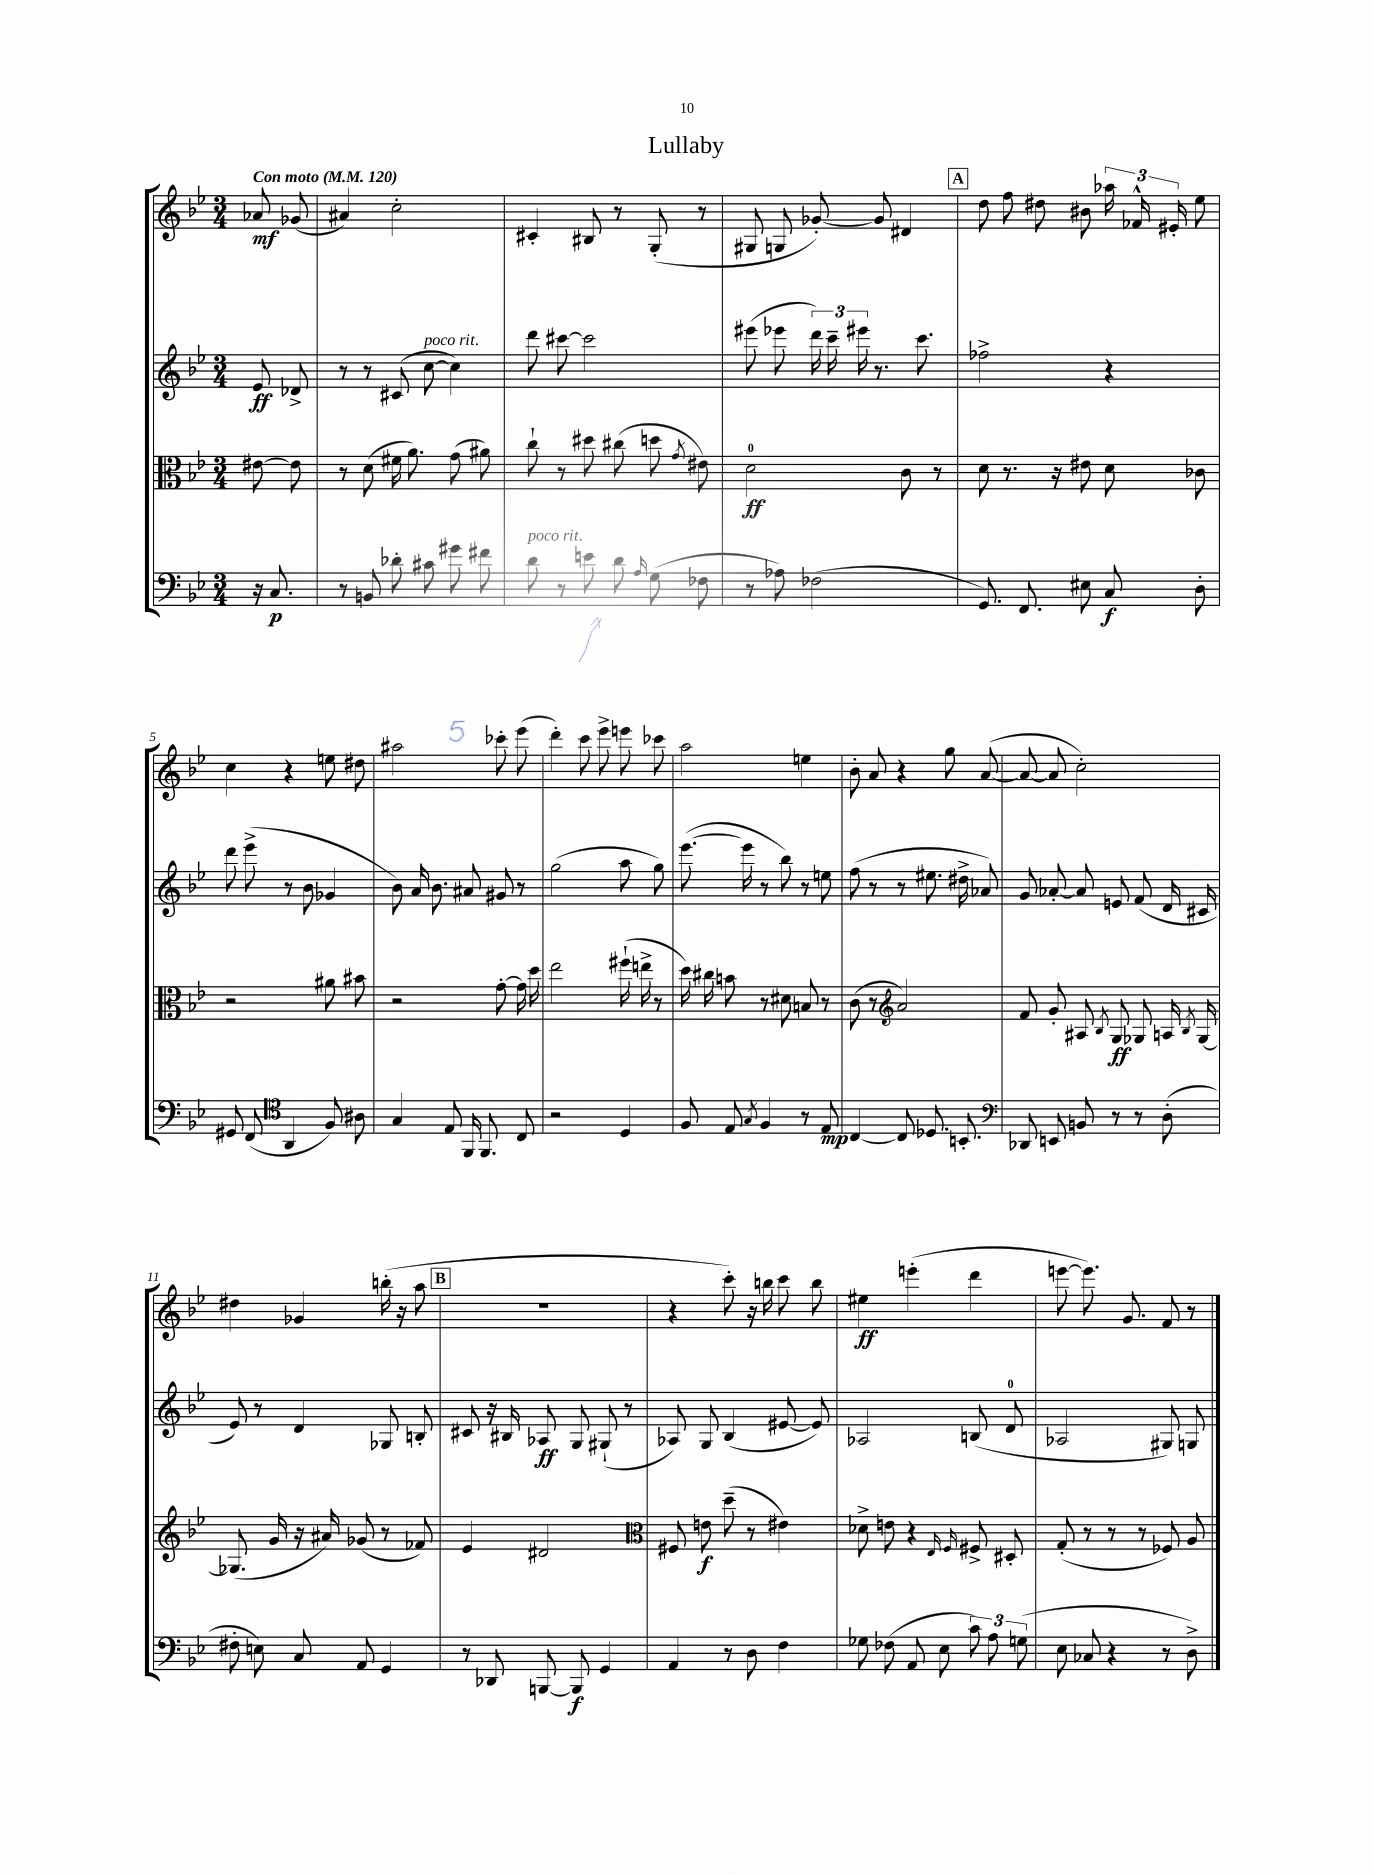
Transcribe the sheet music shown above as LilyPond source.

\header { title = "Lullaby" }
<<
\new StaffGroup <<
\new Staff = "s0" {
    \clef treble \key bes \major \numericTimeSignature \time 3/4 \partial 4 \tempo "Con moto" 4 = 120
    \autoBeamOff aes'8\mf ges'8( |
    ais'4) c''2-. |
    cis'4-. bis8 r8 g8-.( r8 |
    gis8 g8 ges'8~-.) ges'8 dis'4 |
    \mark \markup { \box "A" } d''8 f''8 dis''8 bis'8 \tuplet 3/2 { aes''16 fes'16-^ eis'16-. } ees''8 |
    c''4 r4 e''8 dis''8 |
    ais''2 ces'''8-. ees'''8( |
    d'''4-.) c'''8 ees'''8-> e'''8 ces'''8 |
    a''2 e''4 |
    bes'8-. a'8 r4 g''8 a'8~( |
    a'8~ a'8 c''2-.) |
    dis''4 ges'4 b''16-.( r16 a''8 |
    \mark \markup { \box "B" } R2. |
    r4 c'''8-.) r16 b''16 c'''8 b''8 |
    eis''4\ff e'''4-.( d'''4 |
    e'''8~ e'''8.) g'8. f'8 r8 \bar "|." |
}
\new Staff = "s1" {
    \clef treble \key bes \major \numericTimeSignature \time 3/4 \partial 4
    \autoBeamOff ees'8\ff des'8-> |
    r8 r8 cis'8( c''8~^\markup { \italic "poco rit." } c''4) |
    d'''8 cis'''8~ cis'''2 |
    eis'''8( ees'''8 \tuplet 3/2 { d'''16) c'''16-- eis'''16 } r8. c'''8. |
    \mark \markup { \box "A" } fes''2-> r4 |
    d'''8 ees'''8->( r8 bes'8 ges'4 |
    bes'8) a'16 bes'8. ais'8 gis'8 r8 |
    g''2( a''8 g''8) |
    ees'''8.~( ees'''16 r8 bes''8) r8 e''8 |
    f''8( r8 r8 eis''8. dis''16-> aes'8) |
    g'8 aes'8~-. aes'8 e'8 f'8( d'16 cis'16 |
    ees'8) r8 d'4 ges8 b8-. |
    \mark \markup { \box "B" } cis'8 r16 bis16 aes8\ff g8 gis8-!( r8 |
    aes8) g8 bes4( eis'8~ eis'8) |
    aes2 b8( d'8-0 |
    aes2 gis8) g8 \bar "|." |
}
\new Staff = "s2" {
    \clef alto \key bes \major \numericTimeSignature \time 3/4 \partial 4
    \autoBeamOff eis'8~ eis'8 |
    r8 d'8( fis'16 a'8.) g'8( ais'8) |
    c''8-! r8 dis''8 cis''8( d''8 \acciaccatura { g'8 } eis'8) |
    d'2-0\ff c'8 r8 |
    \mark \markup { \box "A" } d'8 r8. r16 eis'8 d'8 ces'8 |
    r2 ais'8 bis'8 |
    r2 g'8~-. g'16 d''16 |
    ees''2 fis''16-!( e''16-> r8 |
    d''16) cis''16 b'8 r8 dis'8 b8 r8 |
    c'8( r8 \clef treble a'2) |
    f'8 g'8-. ais8 \acciaccatura { bes8 } g8\ff ges8 a16 \acciaccatura { bes8 } ges16~ |
    ges8.( g'16 r16 ais'16) ges'8( r8 fes'8) |
    \mark \markup { \box "B" } ees'4 dis'2 |
    \clef alto fis8 e'8\f d''8--( r8 eis'4) |
    des'8-> e'8 r4 \grace { ees16 f16 } fis8-> dis8-. |
    g8-.( r8 r8 r8 fes8) a8 \bar "|." |
}
\new Staff = "s3" {
    \clef bass \key bes \major \numericTimeSignature \time 3/4 \partial 4
    \autoBeamOff r16 c8.\p |
    r8 b,8 des'8-. cis'8 gis'8 fis'8 |
    d'8^\markup { \italic "poco rit." } r8 e'8 d'8 \grace { a16 } g8( fes8 |
    r8 aes8) fes2( |
    \mark \markup { \box "A" } g,8.) f,8. eis8 c8\f d8-. |
    gis,8 f,8( \clef tenor a,4 f8) ais8 |
    g4 ees8 f,16 f,8. c8 |
    r2 d4 |
    f8 ees8 \acciaccatura { g8 } f4 r8 ees8\mp |
    c4~ c8 des8. b,8.-. |
    \clef bass des,8 e,8 b,8 r8 r8 d8-.( |
    fis8-. e8) c8 a,8 g,4 |
    \mark \markup { \box "B" } r8 des,8 b,,8~ b,,8\f g,4 |
    a,4 r8 d8 f4 |
    ges8 fes8( a,8 ees8 \tuplet 3/2 { c'8) a8 g8( } |
    ees8 ces8 r4 r8 d8->) \bar "|." |
}
>>
>>
